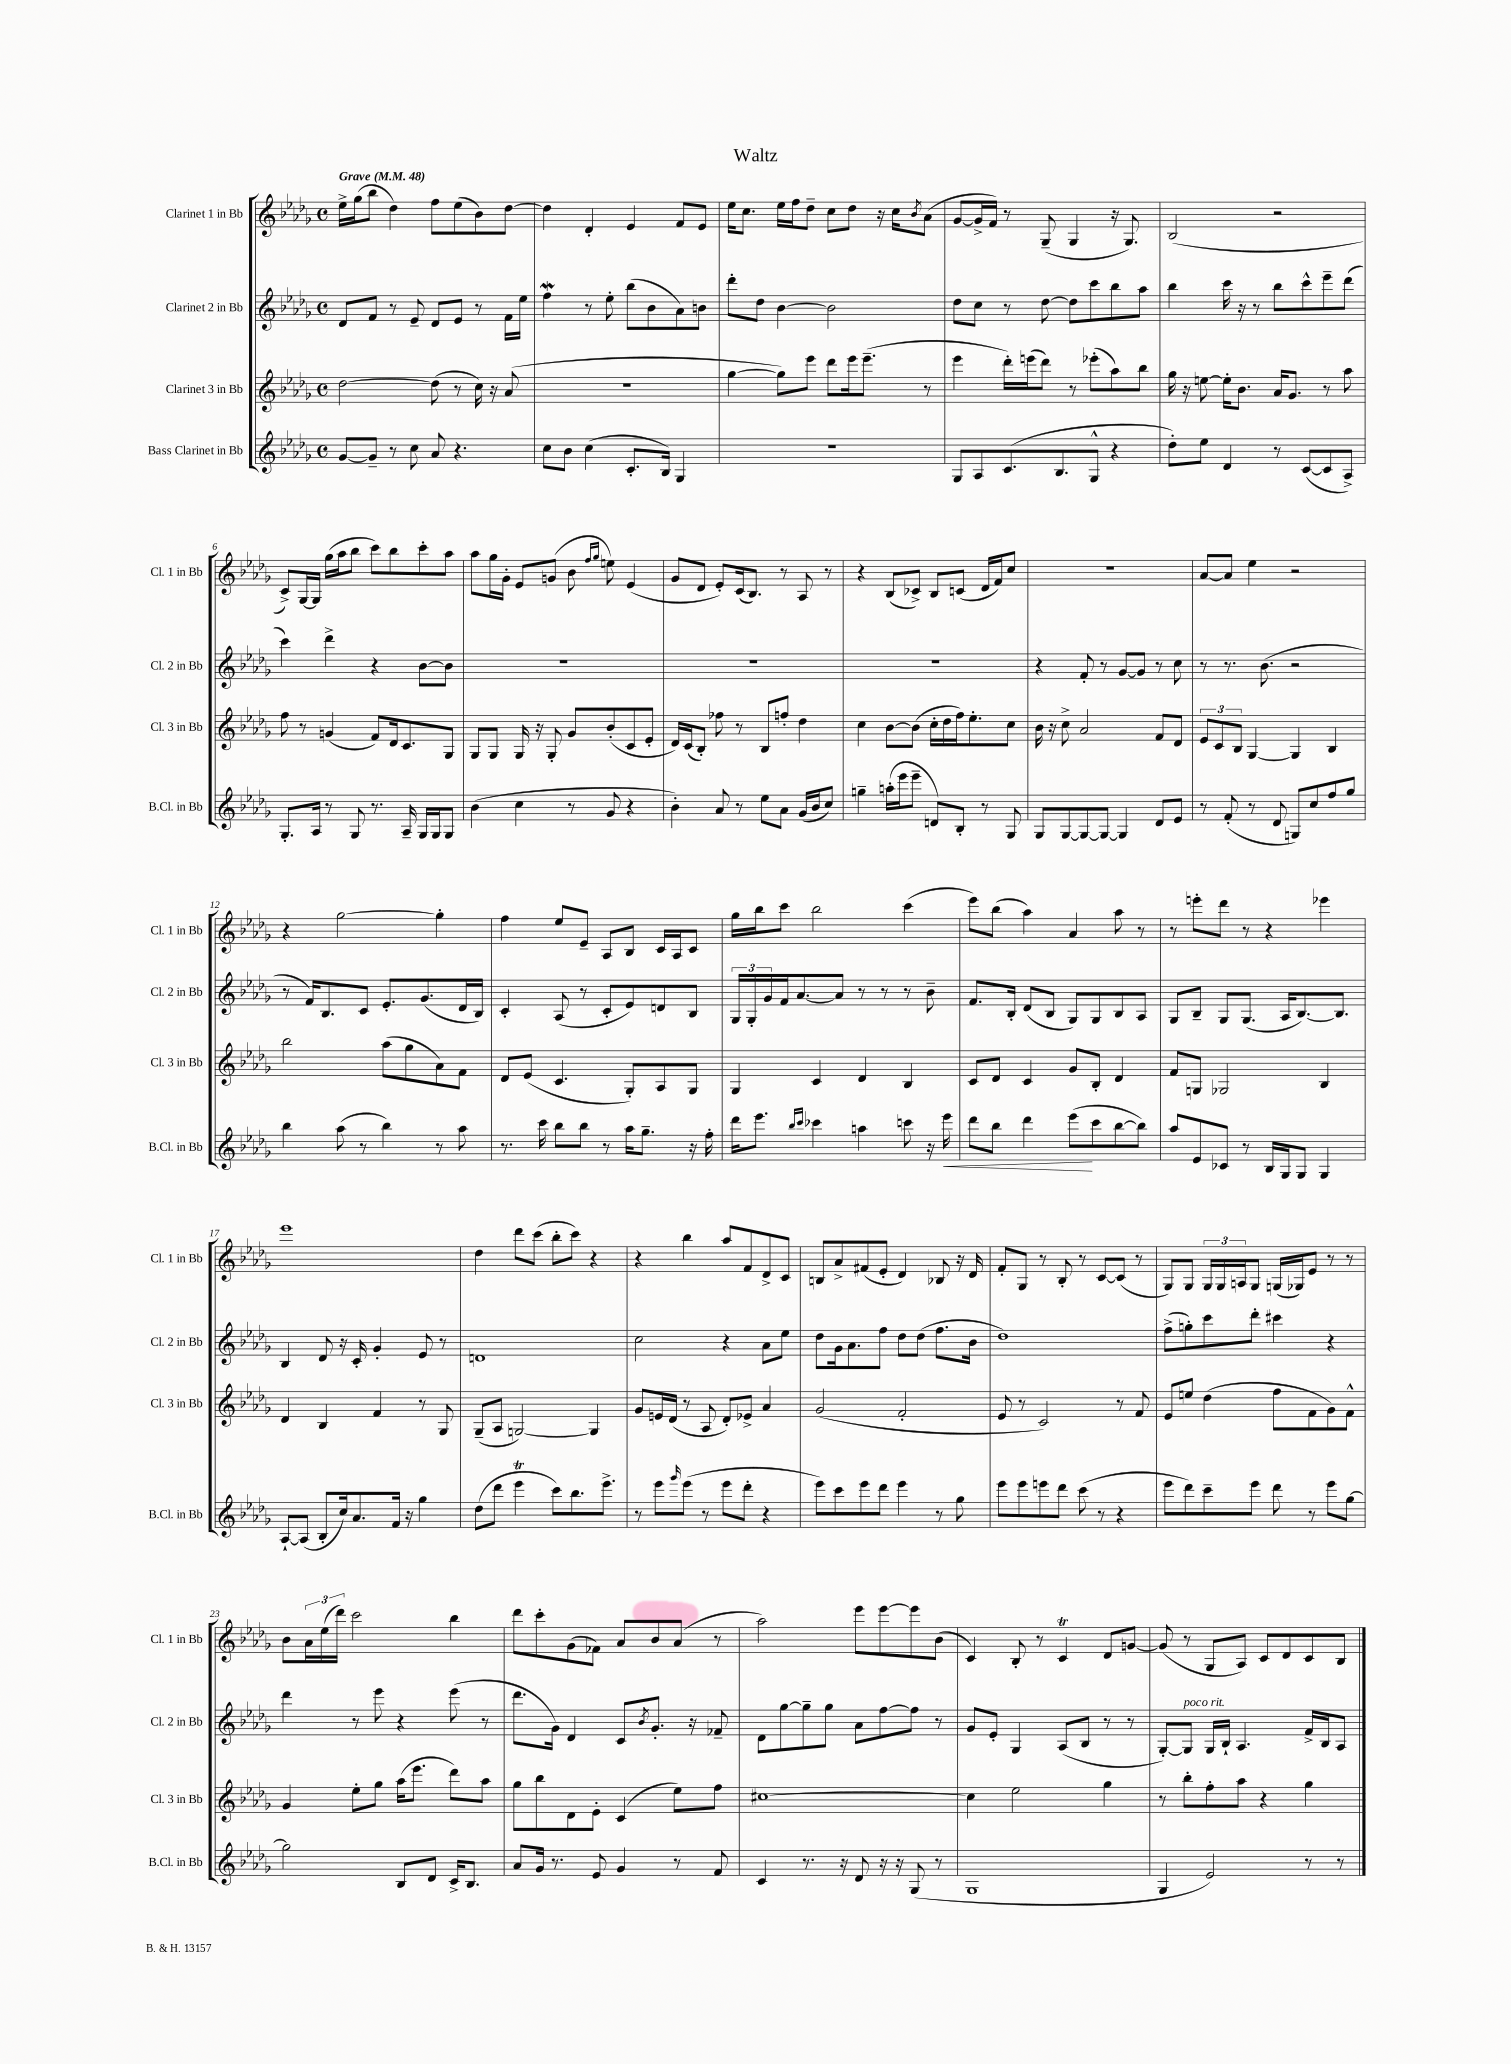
\header { title = "Waltz" }
<<
\new StaffGroup <<
\new Staff = "s0" \with { instrumentName = "Clarinet 1 in Bb" shortInstrumentName = "Cl. 1 in Bb" } {
    \clef treble \key des \major \defaultTimeSignature \time 4/4 \tempo "Grave" 4 = 48
    ees''16-> ges''16( bes''8 des''4) f''8 ees''8( bes'8) des''8~ |
    des''4 des'4-. ees'4 f'8 ees'8 |
    ees''16 c''8. ees''16 f''16 des''8-- c''8 des''8 r16 c''16 \acciaccatura { bes'8 } aes'8( |
    ges'8~ ges'16-> f'16) r8 ges8--( ges4 r16 ges8.) |
    bes2( r2 |
    c'8->) ges16~ ges16 ges''16( aes''16 bes''8 c'''8) bes''8 c'''8-. aes''8 |
    aes''8 ges''16 ges'16-. ees'8 g'8( bes'8 \grace { f''16 ges''16 } e''8) ees'4( |
    ges'8 des'8 ees'8-.) c'16( bes8.) r8 aes8 r8 |
    r4 bes8( ces'8->) bes8 c'8( des'16 f'16) c''8 |
    R1 |
    aes'8~ aes'8 ees''4 r2 |
    r4 ges''2~ ges''4-. |
    f''4 ees''8 ees'8-- aes8 bes8 c'16 aes16 c'8 |
    ges''16 bes''16 c'''8 bes''2 c'''4( |
    ees'''8) bes''8( aes''4) aes'4 aes''8 r8 |
    r8 e'''8-. des'''8 r8 r4 ees'''4 |
    ees'''1 |
    des''4 des'''8 c'''8( bes''8-. c'''8) r4 |
    r4 bes''4 aes''8 f'8 des'8-> c'8 |
    b8 aes'8-> fis'8( ees'8-. des'4) bes8 r16 des'16 |
    f'8-. ges8 r8 bes8-. r8 c'8~ c'8( r8 |
    ges8) ges8 \tuplet 3/2 { ges16 ges16 a16 } ges8 g16( ges16) ees'8 r8 r8 |
    bes'8 \tuplet 3/2 { aes'16 ees''16( des'''16) } c'''2 bes''4 |
    des'''8 c'''8-. ges'8( fes'8) aes'8 bes'8 aes'8( r8 |
    aes''2) ees'''8 ees'''8~ ees'''8 bes'8( |
    c'4) bes8-. r8 c'4\trill des'8 g'8~ |
    g'8( r8 ges8 aes8) c'8 des'8 c'8 bes8 \bar "|." |
}
\new Staff = "s1" \with { instrumentName = "Clarinet 2 in Bb" shortInstrumentName = "Cl. 2 in Bb" } {
    \clef treble \key des \major \defaultTimeSignature \time 4/4
    des'8 f'8 r8 ees'8-- des'8 ees'8 r8 f'16 ees''16 |
    f''4\mordent r8 ees''8-. bes''8( bes'8 aes'8) b'8 |
    des'''8-. des''8 bes'4~ bes'2 |
    des''8 c''8 r8 des''8~ des''8 c'''8 bes''8 aes''8 |
    bes''4 c'''16 r16 r8 bes''8 c'''8-^ ees'''8-- des'''8( |
    c'''4) des'''4-> r4 bes'8~ bes'8 |
    R1 |
    R1 |
    R1 |
    r4 f'8-. r8 ges'8~ ges'8 r8 c''8 |
    r8 r8. bes'8.( r2 |
    r8 f'16) bes8. c'8 ees'8.-. ges'8.( des'16 bes16) |
    c'4-. aes8( r8 c'8-. ees'8) d'8 bes8 |
    \tuplet 3/2 { ges16 ges16-. ges'16 } f'16 aes'8.~ aes'8 r8 r8 r8 bes'8-- |
    f'8. bes16-. des'8( bes8 ges8) ges8 bes8 aes8 |
    ges8 bes8-- ges8 ges8.( aes16 bes8.~) bes8. |
    bes4 des'8 r16 c'16-. ges'4-. ees'8 r8 |
    d'1 |
    c''2 r4 aes'8 ees''8 |
    des''8 ges'16 aes'8. f''8 des''8 des''8( f''8. bes'16 |
    des''1) |
    f''8->( g''8-.) c'''8 des'''8-. cis'''4 r4 |
    des'''4 r8 ees'''8 r4 ees'''8( r8 |
    des'''8. ges'16) des'4 c'8 \acciaccatura { bes'8 } ges'8.-. r16 fes'8-- |
    des'8 ges''8~ ges''8-- ges''8 aes'8 f''8~ f''8 r8 |
    ges'8 ees'8-. ges4 aes8( bes8 r8 r8 |
    ges8~-.) ges8^\markup { \italic "poco rit." } ges16 bes16-! aes4. f'16-> bes16 aes8 \bar "|." |
}
\new Staff = "s2" \with { instrumentName = "Clarinet 3 in Bb" shortInstrumentName = "Cl. 3 in Bb" } {
    \clef treble \key des \major \defaultTimeSignature \time 4/4
    des''2~ des''8( r8 c''16) r16 aes'8( |
    r1 |
    ges''4~ ges''8) ees'''8 des'''8 ees'''16 ees'''8.--( r8 |
    ees'''4 des'''16-.) e'''16( des'''8) r8 ees'''8-.( aes''8) bes''8 |
    ges''16 r16 e''8~ e''16-. bes'8. aes'16 ges'8. r8 aes''8 |
    f''8 r8 g'4( f'8) des'16 c'8. ges8 |
    ges8 ges8 ges16 r16 ges8-. ges'8 bes'8-.( c'8 ees'8-. |
    des'16) c'16( bes8-.) fes''8 r8 bes8 f''8-. des''4 |
    c''4 bes'8~ bes'8( c''16-. des''16 f''16) ees''8.-. c''8 |
    bes'16 r16 c''8-> aes'2 f'8 des'8 |
    \tuplet 3/2 { ees'8 c'8 bes8 } ges4~ ges4 bes4 |
    bes''2 aes''8( ges''8 aes'8) f'8 |
    des'8 ees'8( c'4. ges8-.) aes8 ges8 |
    ges4 c'4 des'4 bes4 |
    c'8 des'8 c'4 ges'8 bes8-. des'4 |
    f'8 g8 ges2 bes4 |
    des'4 bes4 f'4 r8 ges8 |
    ges8--( aes8 g2~) g4 |
    ges'8 e'16 des'16( r8 aes8 des'8-.) ees'8-> aes'4 |
    ges'2( f'2-. |
    ees'8 r8 c'2) r8 f'8 |
    ees'8 e''8 des''4( f''8 f'8 ges'8) f'8-^ |
    ges'4 ees''8-. ges''8 aes''16( ees'''8. des'''8) aes''8 |
    ges''8 bes''8 des'8 ees'8-. c'4( ees''8) f''8 |
    cis''1~ |
    cis''4 ees''2 ges''4 |
    r8 bes''8-. f''8-. aes''8 r4 ges''4 \bar "|." |
}
\new Staff = "s3" \with { instrumentName = "Bass Clarinet in Bb" shortInstrumentName = "B.Cl. in Bb" } {
    \clef treble \key des \major \defaultTimeSignature \time 4/4
    ges'8~ ges'8-- r8 c''8 aes'8 r4. |
    c''8 bes'8 c''4( c'8.-. bes16) ges4 |
    R1 |
    ges8 aes8 c'8.( bes8. ges8-^ r4 |
    des''8-.) ees''8 des'4 r8 c'8~( c'8 aes8->) |
    ges8.-. aes16 r8 ges8 r8. aes16-- ges16 ges16 ges8 |
    bes'4( c''4 r8 ges'8 r4 |
    bes'4-.) aes'8 r8 ees''8 aes'8 ges'16( bes'16 c''8) |
    g''4-- a''16-.( ees'''16 ees'''8-- d'8) bes8-. r8 ges8 |
    ges8 ges8~ ges8~ ges8~ ges4 des'8 ees'8 |
    r8 f'8-.( r8 des'8 g8) c''8 f''8 ges''8 |
    bes''4 aes''8( r8 bes''4) r8 aes''8 |
    r8. c'''16 bes''8 bes''8 r8 aes''16 ges''8.-- r16 f''16-. |
    des'''16 ees'''8. \grace { bes''16 c'''16 } ces'''4 a''4 c'''8 r16 ees'''16\< |
    des'''8 bes''8 des'''4 ees'''8\!( c'''8 bes''8~ bes''8) |
    aes''8 ees'8 ces'8 r8 bes16 ges16 ges8 ges4 |
    aes8~-! aes8( bes8-. c''16) aes'8. f'16 r16 ges''4 |
    des''8( des'''8 ees'''4\trill c'''8) bes''8. ees'''8.-> |
    r8 ees'''8 \grace { ges'''16 } ees'''8( r8 ees'''8 des'''8-. r4 |
    ees'''8) c'''8 ees'''8 des'''8 ees'''4 r8 ges''8 |
    ees'''8 ees'''8 e'''8 des'''8 c'''8( r8 r4 |
    ees'''8 des'''8) c'''8-- ees'''8 des'''8 r8 ees'''8 ges''8~ |
    ges''2 bes8 des'8 c'16-> bes8. |
    aes'8 ges'16 r8. ees'8 ges'4 r8 f'8 |
    c'4 r8. r16 des'8 r16 r16 ges8( r8 |
    ges1 |
    ges4 ees'2) r8 r8 \bar "|." |
}
>>
>>
